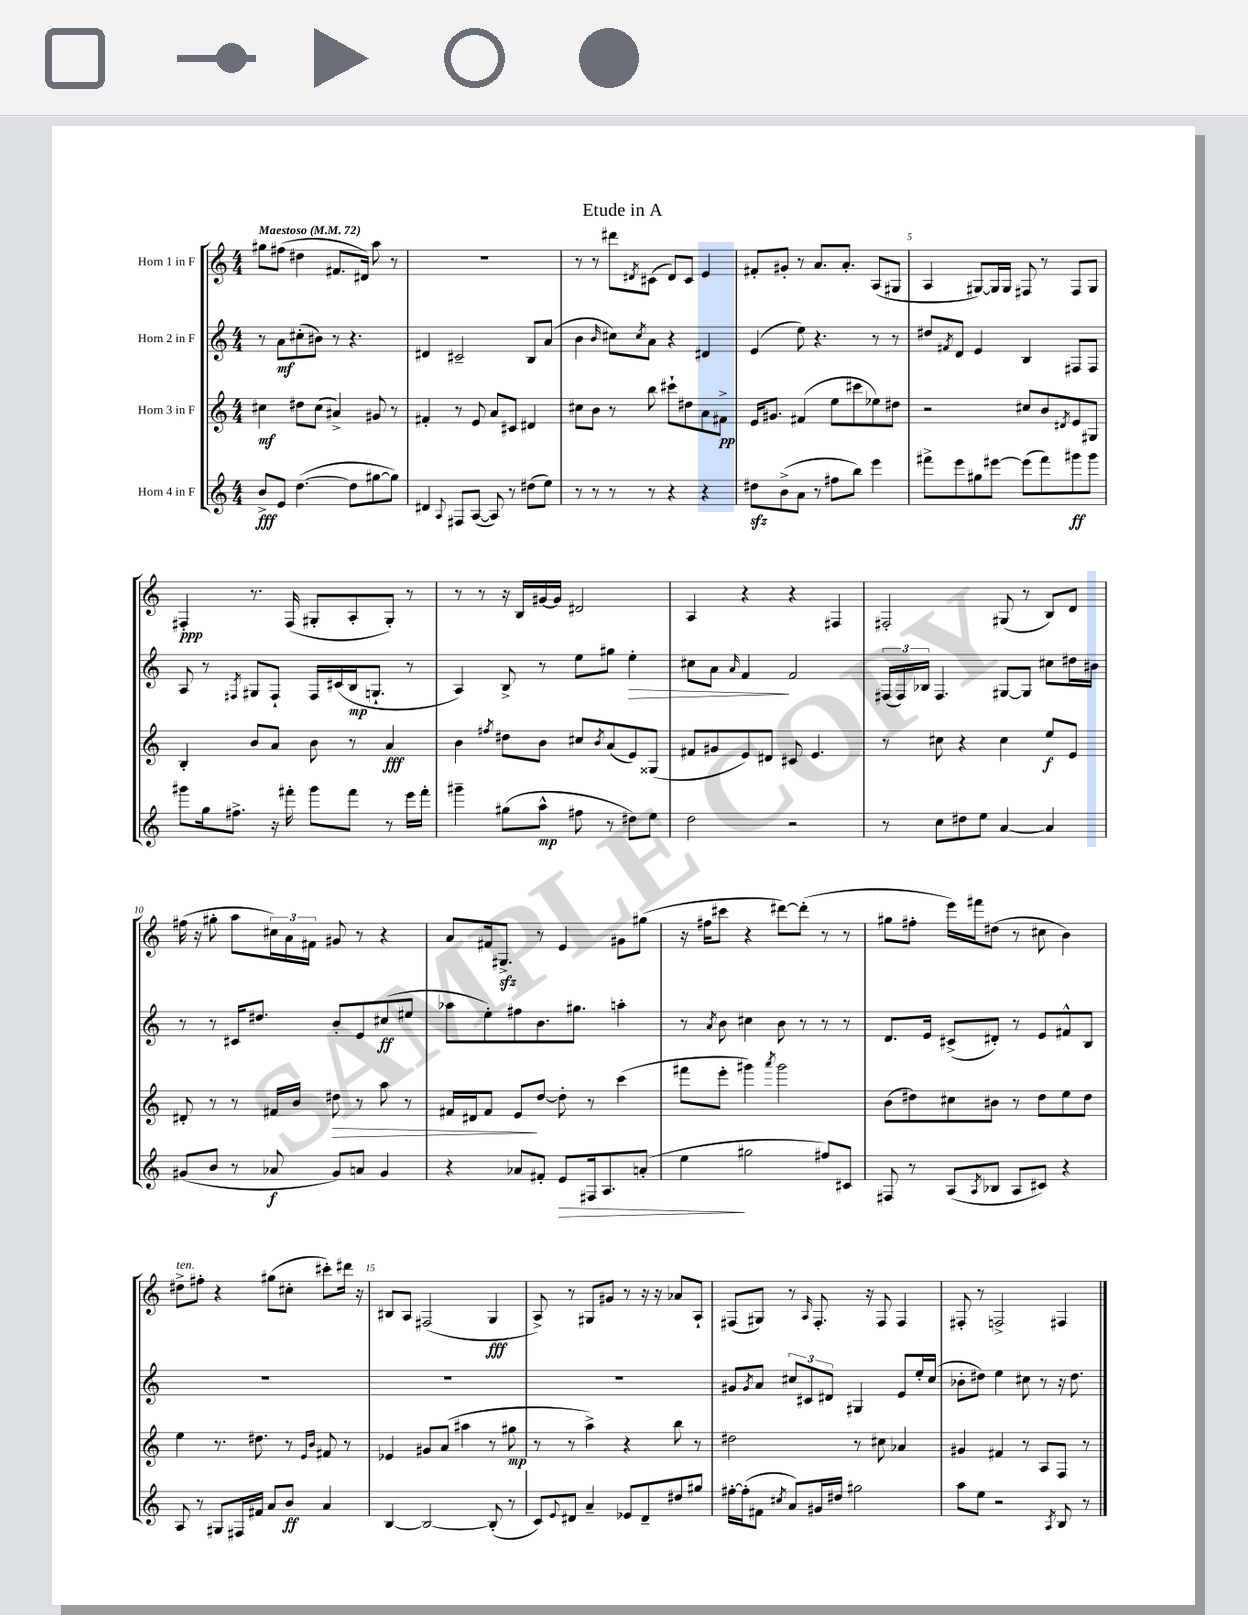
\header { title = "Etude in A" }
<<
\new StaffGroup <<
\new Staff = "s0" \with { instrumentName = "Horn 1 in F" } {
    \clef treble \key c \major \numericTimeSignature \time 4/4 \tempo "Maestoso" 4 = 72
    gis''8 fis''8( dis''4 fis'8. dis'16) a''8 r8 |
    R1 |
    r8 r8 dis'''8 \acciaccatura { dis'8 } cis'8( dis'8) cis'8 e'4 |
    fis'8-. gis'8-. r8 a'8. a'8.-. a8( gis8 |
    a4 gis8~) gis16 gis16 fis8 r8 fis8 gis8 |
    fis4-.\ppp r8. fis16( gis8-. a8-. gis8-.) r8 |
    r8 r8 r16 b16 gis'16~ gis'16 dis'2 |
    a4 r4 r4 fis4 |
    fis2-. gis8( r8 b8) d'8 |
    fis''16( r16 gis''8-. a''8 \tuplet 3/2 { cis''16) a'16 fis'16 } gis'8 r8 r4 |
    a'8 fis'16 gis8.->\sfz r8 e'4 gis'8 gis''8( |
    r16 fis''16 cis'''8 r4 dis'''8~) dis'''8-.( r8 r8 |
    gis''8 fis''8-. e'''16) fis'''16 dis''8( r8 cis''8 b'4) |
    dis''8->^\markup { \italic "ten." } fis''8-. r4 gis''8( cis''8-. cis'''8-.) dis'''16 r16 |
    bis8 a8 fis2( g4\fff |
    a8->) r8 gis8 gis'8 r8 r16 r16 aes'8 a8-! |
    fis8( gis8) r8 \grace { a16 } fis8.-. r16 fis8 fis4 |
    fis8-. r8 f2-> fis4 \bar "|." |
}
\new Staff = "s1" \with { instrumentName = "Horn 2 in F" } {
    \clef treble \key c \major \numericTimeSignature \time 4/4
    r8 a'8\mf cis''8-.( bis'8) r8 r4. |
    dis'4 cis'2-- b8 a'8( |
    b'4 \grace { b'16 } cis''8) \acciaccatura { cis''8 } a'8 r4 dis'4 |
    e'4( e''8) r4. r8 r8 |
    dis''8 \acciaccatura { fis'8 } d'8 e'4 b4 fis8 fis8 |
    a8 r8 \acciaccatura { fis8 } gis8 fis8-! fis16 cis'16( b16\mp g8.-! r8 |
    a4) b8-> r8 e''8 gis''8 e''4-.\> |
    cis''8 a'8 \grace { a'16 } f'4\! f'2 |
    \tuplet 3/2 { fis16( fis16) bes16 } fis4. gis8~ gis8 cis''8 dis''16 bis'16 |
    r8 r8 cis'16 dis''8. b'8-. e'8 cis''8\ff( eis''8 |
    aes''8 e''8-.) fis''8 b'8. gis''8. a''4-. |
    r8 \acciaccatura { a'8 } b'8 cis''4 b'8 r8 r8 r8 |
    d'8. e'16 cis'8->( dis'8-.) r8 e'8 fis'8-^ b8 |
    R1 |
    R1 |
    R1 |
    gis'8 \acciaccatura { gis'8 } a'8 \tuplet 3/2 { cis''8 cis'8 dis'8 } gis4 e'8 e''16-. cis''16( |
    bes'8-. dis''8) e''4 cis''8 r8 r16 dis''8. \bar "|." |
}
\new Staff = "s2" \with { instrumentName = "Horn 3 in F" } {
    \clef treble \key c \major \numericTimeSignature \time 4/4
    cis''4\mf dis''8 cis''8( ais'4->) gis'8 r8 |
    fis'4-. r8 e'8 a'8 cis'8 dis'4 |
    cis''8 b'8 r8 b''8 cis'''8-! dis''8 a'8 fis'8->\pp |
    e'16 gis'8. fis'4( e''8 cis'''8 ees''8) dis''8 |
    r2 cis''8 b'8 \acciaccatura { dis'8 } e'8 gis8 |
    b4-. b'8 a'8 b'8 r8 a'4\fff |
    b'4 \acciaccatura { fis''8 } dis''8 b'8 cis''8 \acciaccatura { b'8 } a'8( e'8) gisis8( |
    fis'8 gis'8 e'8) dis'8 cis'8 e'4. |
    r8 cis''8 r4 cis''4 e''8\f e'8 |
    dis'8-. r8 r8 fis'16 b'16 dis''8\> r8 a''8 r8 |
    fis'16 dis'16 fis'8 e'8\! d''8~ d''8-. r8 c'''4( |
    fis'''8 e'''8-. gis'''4) \acciaccatura { a'''8 } gis'''2 |
    b'8( dis''8) cis''8 bis'8 r8 dis''8 e''8 dis''8 |
    e''4 r8. dis''8. r8 \grace { e'16 b'16 } fis'8 r8 |
    ees'4 gis'8 a'8( ais''4 r8 gis''8\mp |
    r8 r8 a''4->) r4 b''8 r8 |
    dis''2 r8 cis''8 aes'4 |
    gis'4 fis'4 r8 a8 f8 r8 \bar "|." |
}
\new Staff = "s3" \with { instrumentName = "Horn 4 in F" } {
    \clef treble \key c \major \numericTimeSignature \time 4/4
    b'8->\fff e'8 d''4.~( d''8 gis''8~ gis''8) |
    dis'4 \appoggiatura { a8 } fis8 a8~( a8) r8 dis''8( e''8) |
    r8 r8 r8 r8 r4 r4 |
    dis''8\sfz b'8->( a'8 r8 fis''8 b''8) e'''4 |
    fis'''8-> e'''8 gis''8 eis'''8~ eis'''8( fis'''8) gis'''8\ff gis'''8 |
    gis'''8 g''16 fis''8.-> r16 fis'''16-. gis'''8 fis'''8 r8 e'''16 fis'''16-. |
    gis'''4-- gis''8( a''8-^\mp fis''8 r8 dis''8) e''8 |
    d''2 r2 |
    r8 c''8 dis''8 e''8 a'4~ a'4 |
    gis'8( b'8 r8 aes'8\f gis'8) a'8 gis'4 |
    r4 aes'8 fis'8-. e'8\> fis16 a8. a'8-.( |
    e''4\! gis''2 fis''8) cis'8 |
    fis8 r8 a8( \acciaccatura { a8 } bes8 a8 cis'8) r4 |
    a8 r8 gis8 fis16 fis'16 a'8 b'8\ff a'4 |
    b4~ b2~ b8-.( r8 |
    c'8) \appoggiatura { e'8 } dis'8 a'4-- ees'8 dis'8-- dis''8 gis''8 |
    fis''16~-. fis''16-.( fis'8 \acciaccatura { cis''8 } a'8) gis'16 dis''16 gis''2 |
    a''8 e''8 r2 \acciaccatura { a8 } b8 r8 \bar "|." |
}
>>
>>
\layout { \context { \Score \override BarNumber.break-visibility = ##(#f #t #t) barNumberVisibility = #(every-nth-bar-number-visible 5) } }
